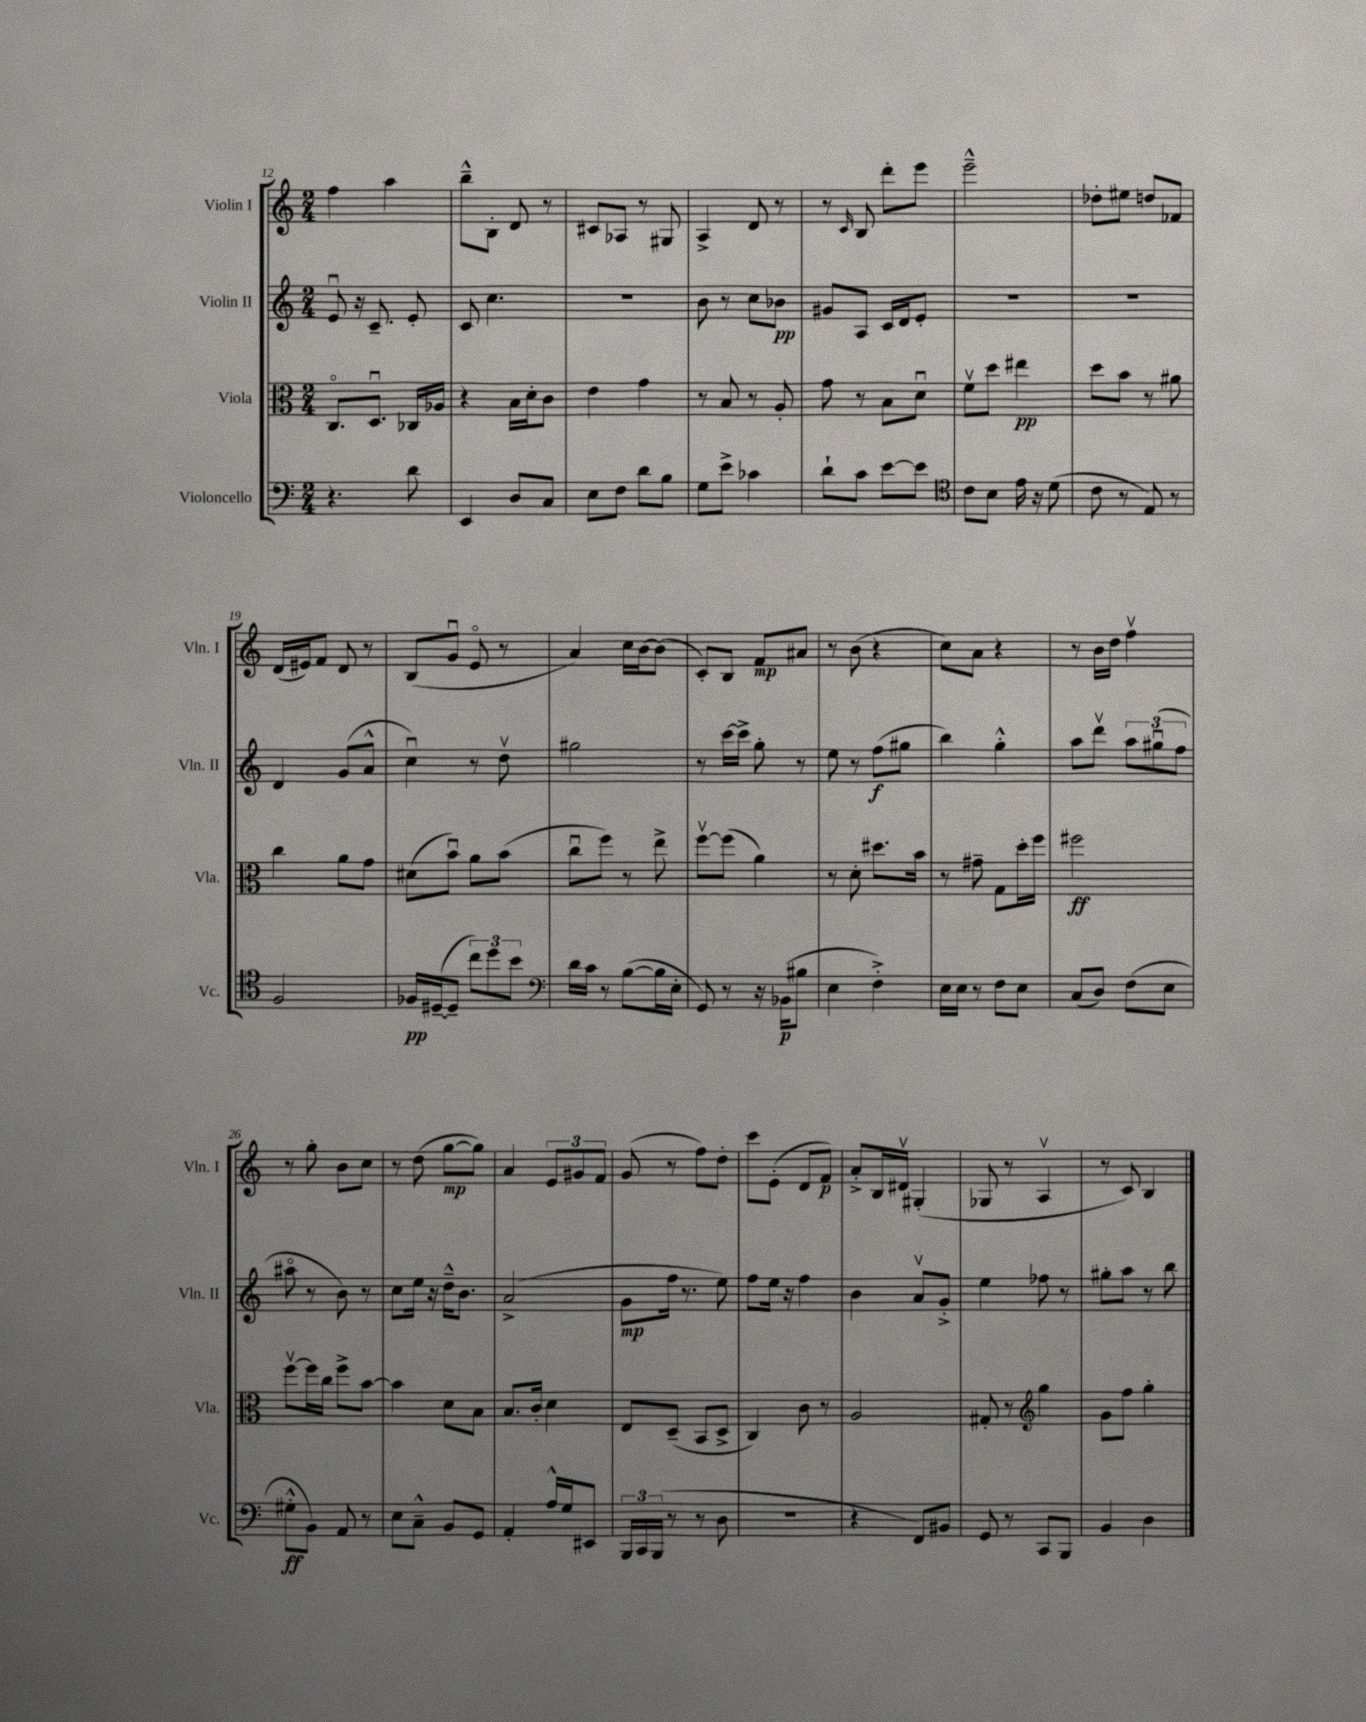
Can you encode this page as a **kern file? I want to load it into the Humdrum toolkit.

**kern	**kern	**kern	**kern
*staff4	*staff3	*staff2	*staff1
*clefF4	*clefC3	*clefG2	*clefG2
*k[]	*k[]	*k[]	*k[]
*M2/4	*M2/4	*M2/4	*M2/4
4.r	8.Co/L	8eu/	4ff\
.	.	16r	.
.	8.Du/J	8.c~/	.
.	.	.	4aa\
8d\	16C-/LL	8e'/	.
.	16A-/JJ	.	.
=	=	=	=
4EE/	4r	8c/	8bb~^^\L
.	.	4.cc\	8B'\J
8D/L	16B\LL	.	8d/
.	16d'\J	.	.
8C/J	8c\J	.	8r
=	=	=	=
8E\L	4e\	2r	8c#/L
8F\J	.	.	8A-/J
8d\L	4g\	.	8r
8B\J	.	.	8G#/
=	=	=	=
8G\L	8r	8b\	4A^/
8e^\J	8B/	8r	.
4c-\	8r	8cc\L	8d/
.	8A'/	8b-\J	8r
=	=	=	=
8d`\L	8g\	8g#/L	8r
.	.	.	16qqc/
8c\J	8r	8A/J	8B/
[8e\L	8B\L	16c/LL	8ddd'\L
.	.	16d/J	.
8e\]J	8du\J	8e'/J	8eee\J
=	=	=	=
*clefC4	*	*	*
8c\L	8fv\L	2r	2eee~^^\
8B\J	8dd\J	.	.
16e\	4ee#\	.	.
16r	.	.	.
(8d\	.	.	.
=	=	=	=
8c\	8dd\L	2r	8dd-'\L
8r	8b\J	.	8ee#\J
8E/)	8r	.	8dd/L
8r	8a#\	.	8f-/J
=	=	=	=
2F/	4cc\	4d/	(16d/LL
.	.	.	16e#/J)
.	.	.	8f/J
.	8a\L	(8g/L	8d/
.	8g\J	8a^^/J	8r
=	=	=	=
16F-/LL	(8d#\L	4ccu\)	(8B/L
([16D#~/J	.	.	.
8D#~/]J	8bu\J)	.	8gu/J
12cc\L)	8a\L	8r	8eo/
12dd\	.	.	.
.	(8b\J	8ddv\	8r
12b\J	.	.	.
=	=	=	=
*clefF4	*	*	*
16d\LL	8ccu\L	2gg#\	4a/)
16c\JJ	.	.	.
8r	8ff\J)	.	.
([8B\L	8r	.	16cc\LL
.	.	.	[16b\J
16B\]L	8ee^\	.	(8b\]J
16E'\JJ	.	.	.
=	=	=	=
8GG/)	[8ffv\L	8r	8c'/L)
8r	(8ff\]J	[16ccc\LL	8B/J
.	.	16ccc^\]JJ	.
16r	4a\)	8gg'\	8f/L
(16BB-\LK	.	.	.
8B#\J	.	8r	8a#/J
=	=	=	=
4E\	8r	8ee\	8r
.	8d'\	8r	(8b\
4F'^\)	8.dd#\L	(8ff\L	4r
.	.	8gg#\J	.
.	16b\Jk	.	.
=	=	=	=
16E\LL	8r	4bb\)	8cc\L)
16E\JJ	.	.	.
8r	8g#~\	.	8a\J
8F\L	8G\L	4gg'^^\	4r
8E\J	16dd'\L	.	.
.	16ff\JJ	.	.
=	=	=	=
(8C/L	2ff#\	8aa\L	8r
8D/J)	.	8dddv\J	16b\LL
.	.	.	16dd\JJ
(8F\L	.	12aa\L	4ffv\
.	.	(12gg#u\	.
8E\J	.	.	.
.	.	12ff\J	.
=	=	=	=
8G#'^^\L	[8ffv\L	8aa#o\	8r
8BB\J)	16ff\]L	8r	8gg'\
.	16cc\JJ	.	.
8AA/	8ff^\L	8b\)	8b\L
8r	[8b\J	8r	8cc\J
=	=	=	=
8E\L	4b\]	8cc\L	8r
8C~^^\J	.	16ee\Jk	(8dd\
.	.	16r	.
8BB/L	8d\L	16dd~^^\LK	[8gg\L
.	.	8.b\J	.
8GG/J	8B\J	.	8gg\]J)
=	=	=	=
4AA'/	8.B/L	(2a^/	4a/
.	16c'/Jk	.	.
16A^^/LL	4d\	.	12e/L
16G/J	.	.	.
.	.	.	12g#/
8EE#/J	.	.	.
.	.	.	12f/J
=	=	=	=
24BBB/LL	8E/L	8g\L	(8g/
24CC/	.	.	.
(24BBB/JJ	.	.	.
8r	(8D~/J	16ff\Jk	8r
.	.	8.r	.
8r	8BB/L	.	8ff\L)
8D\	8D^/J	8ee\)	8dd'\J
=	=	=	=
2r	4C/)	8ff\L	8ccc\L
.	.	16ee\Jk	(8e'\J
.	.	16r	.
.	8c\	4ff\	8d/L
.	8r	.	8f/J)
=	=	=	=
4r	2A/	4b\	8a'^/L
.	.	.	16B/L
.	.	.	16d#v/JJ
8FF/L)	.	8av/L	(4G#'/
8BB#/J	.	8g'^/J	.
=	=	=	=
8GG/	8G#'/	4ee\	8G-/
8r	8r	.	8r
*	*clefG2	*	*
8CC/L	4gg\	8ff-\	4Av/
8BBB/J	.	8r	.
=	=	=	=
4BB/	8g\L	8gg#'\L	8r
.	8ff\J	8aa\J	8c/)
4D\	4gg'\	8r	4B/
.	.	8bb\	.
==	==	==	==
*-	*-	*-	*-
